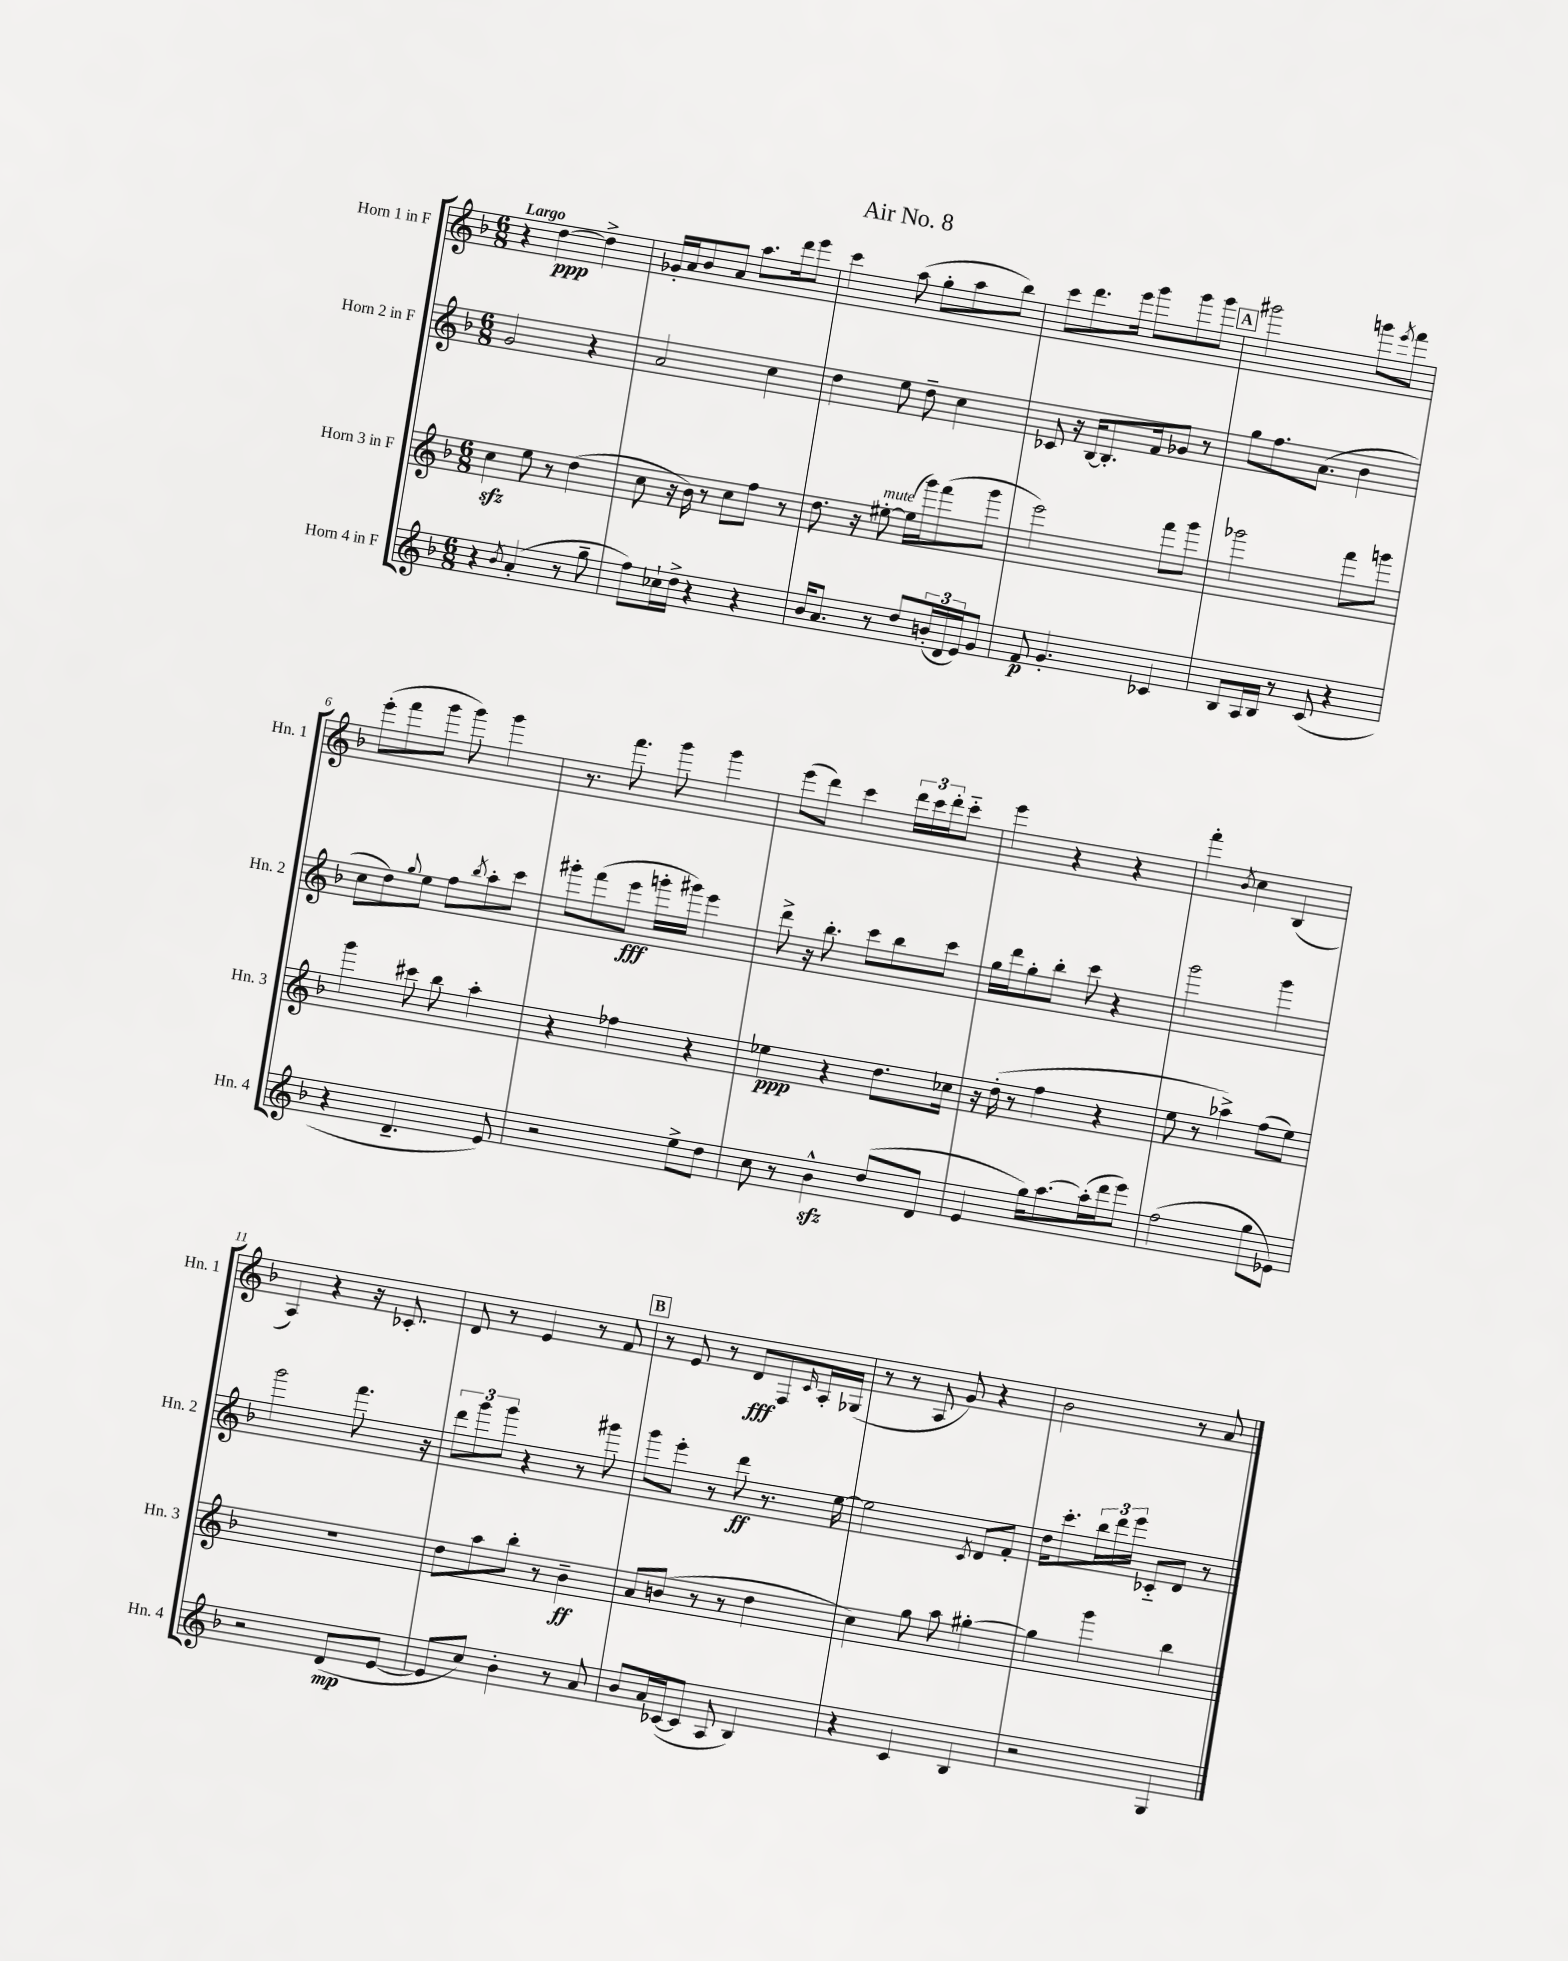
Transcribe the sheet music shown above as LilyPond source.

\header { title = "Air No. 8" }
<<
\new StaffGroup <<
\new Staff = "s0" \with { instrumentName = "Horn 1 in F" shortInstrumentName = "Hn. 1" } {
    \clef treble \key f \major \numericTimeSignature \time 6/8 \tempo "Largo"
    r4 d''4~\ppp d''4-> |
    ges'16-. a'16 bes'8 a'8 a''8. d'''16 e'''8 |
    c'''4 a''8( g''8-. a''8 bes''8) |
    c'''8 d'''8. e'''16 g'''8 g'''8 g'''8 |
    \mark \markup { \box "A" } gis'''2 g'''8 \acciaccatura { e'''8 } f'''8 |
    e'''8-.( f'''8 g'''8 g'''8) g'''4 |
    r8. f'''8. g'''8 g'''4 |
    e'''8( d'''8) c'''4 \tuplet 3/2 { d'''16 c'''16 d'''16-. } c'''8-_ |
    e'''4 r4 r4 |
    f'''4-. \acciaccatura { bes'8 } c''4 bes4( |
    a4) r4 r16 ces'8.-. |
    d'8 r8 e'4 r8 f'8 |
    \mark \markup { \box "B" } r8 e'8 r8 d'8\fff f8 \grace { c'16 } a16-. ges16( |
    r8 r8 a8 g'8) r4 |
    bes'2 r8 a'8 \bar "|." |
}
\new Staff = "s1" \with { instrumentName = "Horn 2 in F" shortInstrumentName = "Hn. 2" } {
    \clef treble \key f \major \numericTimeSignature \time 6/8
    g'2 r4 |
    a'2 c''4 |
    d''4 e''8 d''8-- c''4 |
    ces'8 r16 bes16~ bes8.-. f'16 ges'8 r8 |
    \mark \markup { \box "A" } g''8 f''8. a'8.( bes'4 |
    c''8 d''8) \appoggiatura { g''8 } e''8 f''8 \acciaccatura { bes''8 } a''8-. c'''8 |
    gis'''8-. f'''8( e'''8\fff g'''16-. gis'''16) e'''4 |
    d'''8-> r16 bes''8.-. c'''8 bes''8 c'''8 |
    g''16 d'''16 g''8-. bes''8-. c'''8 r4 |
    g'''2 g'''4 |
    g'''2 f'''8. r16 |
    \tuplet 3/2 { d'''8 g'''8 g'''8 } r4 r8 gis'''8 |
    \mark \markup { \box "B" } g'''8 e'''8-. r8 d'''8\ff r8. e''16~ |
    e''2 \acciaccatura { c'8 } d'8 f'8-. |
    d''16 c'''8.-. \tuplet 3/2 { bes''16 d'''16 e'''16 } ces'8-_ d'8 r8 \bar "|." |
}
\new Staff = "s2" \with { instrumentName = "Horn 3 in F" shortInstrumentName = "Hn. 3" } {
    \clef treble \key f \major \numericTimeSignature \time 6/8
    c''4\sfz e''8 r8 d''4( |
    c''8 r16 bes'16) r8 c''8 f''8 r8 |
    d''8. r16 eis''8~-.^\markup { \italic "mute" } eis''16( g'''16) f'''8( g'''8 |
    e'''2) f'''8 g'''8 |
    \mark \markup { \box "A" } ges'''2 f'''8 g'''8 |
    g'''4 cis'''8 bes''8 a''4-. |
    r4 fes''4 r4 |
    ees''4\ppp r4 d''8. ces''16 |
    r16 d''16-.( r8 f''4 r4 |
    e''8 r8 aes''4->) f''8( e''8) |
    r2. |
    d''8 a''8 bes''8-. r8 bes'4--\ff |
    \mark \markup { \box "B" } a'8 b'8( r8 r8 d''4 |
    c''4) g''8 a''8 gis''4~-. |
    gis''4 g'''4 bes''4 \bar "|." |
}
\new Staff = "s3" \with { instrumentName = "Horn 4 in F" shortInstrumentName = "Hn. 4" } {
    \clef treble \key f \major \numericTimeSignature \time 6/8
    r4 \acciaccatura { bes'8 } a'4-.( r8 g''8-- |
    f''8) ces''16-! d''16-> r4 r4 |
    bes'16 a'8. r8 d''8 \tuplet 3/2 { b'16-.( d'16 e'16) } g'8 |
    f'8\p g'4.-. ces'4 |
    \mark \markup { \box "A" } bes8 a16 bes16 r8 c'8( r4 |
    r4 d'4.-- e'8) |
    r2 e''8-> d''8 |
    c''8 r8 bes'4-^\sfz d''8( d'8 |
    e'4 g''16) a''8.~ a''16-.( d'''16 e'''8) |
    f''2( g''8 ees'8) |
    r2 d'8\mp( e'8~ |
    e'8 c''8) bes'4-. r8 a'8 |
    \mark \markup { \box "B" } bes'8 a'16 ces'16~( ces'8 a8 bes4) |
    r4 c'4 bes4 |
    r2 g4 \bar "|." |
}
>>
>>
